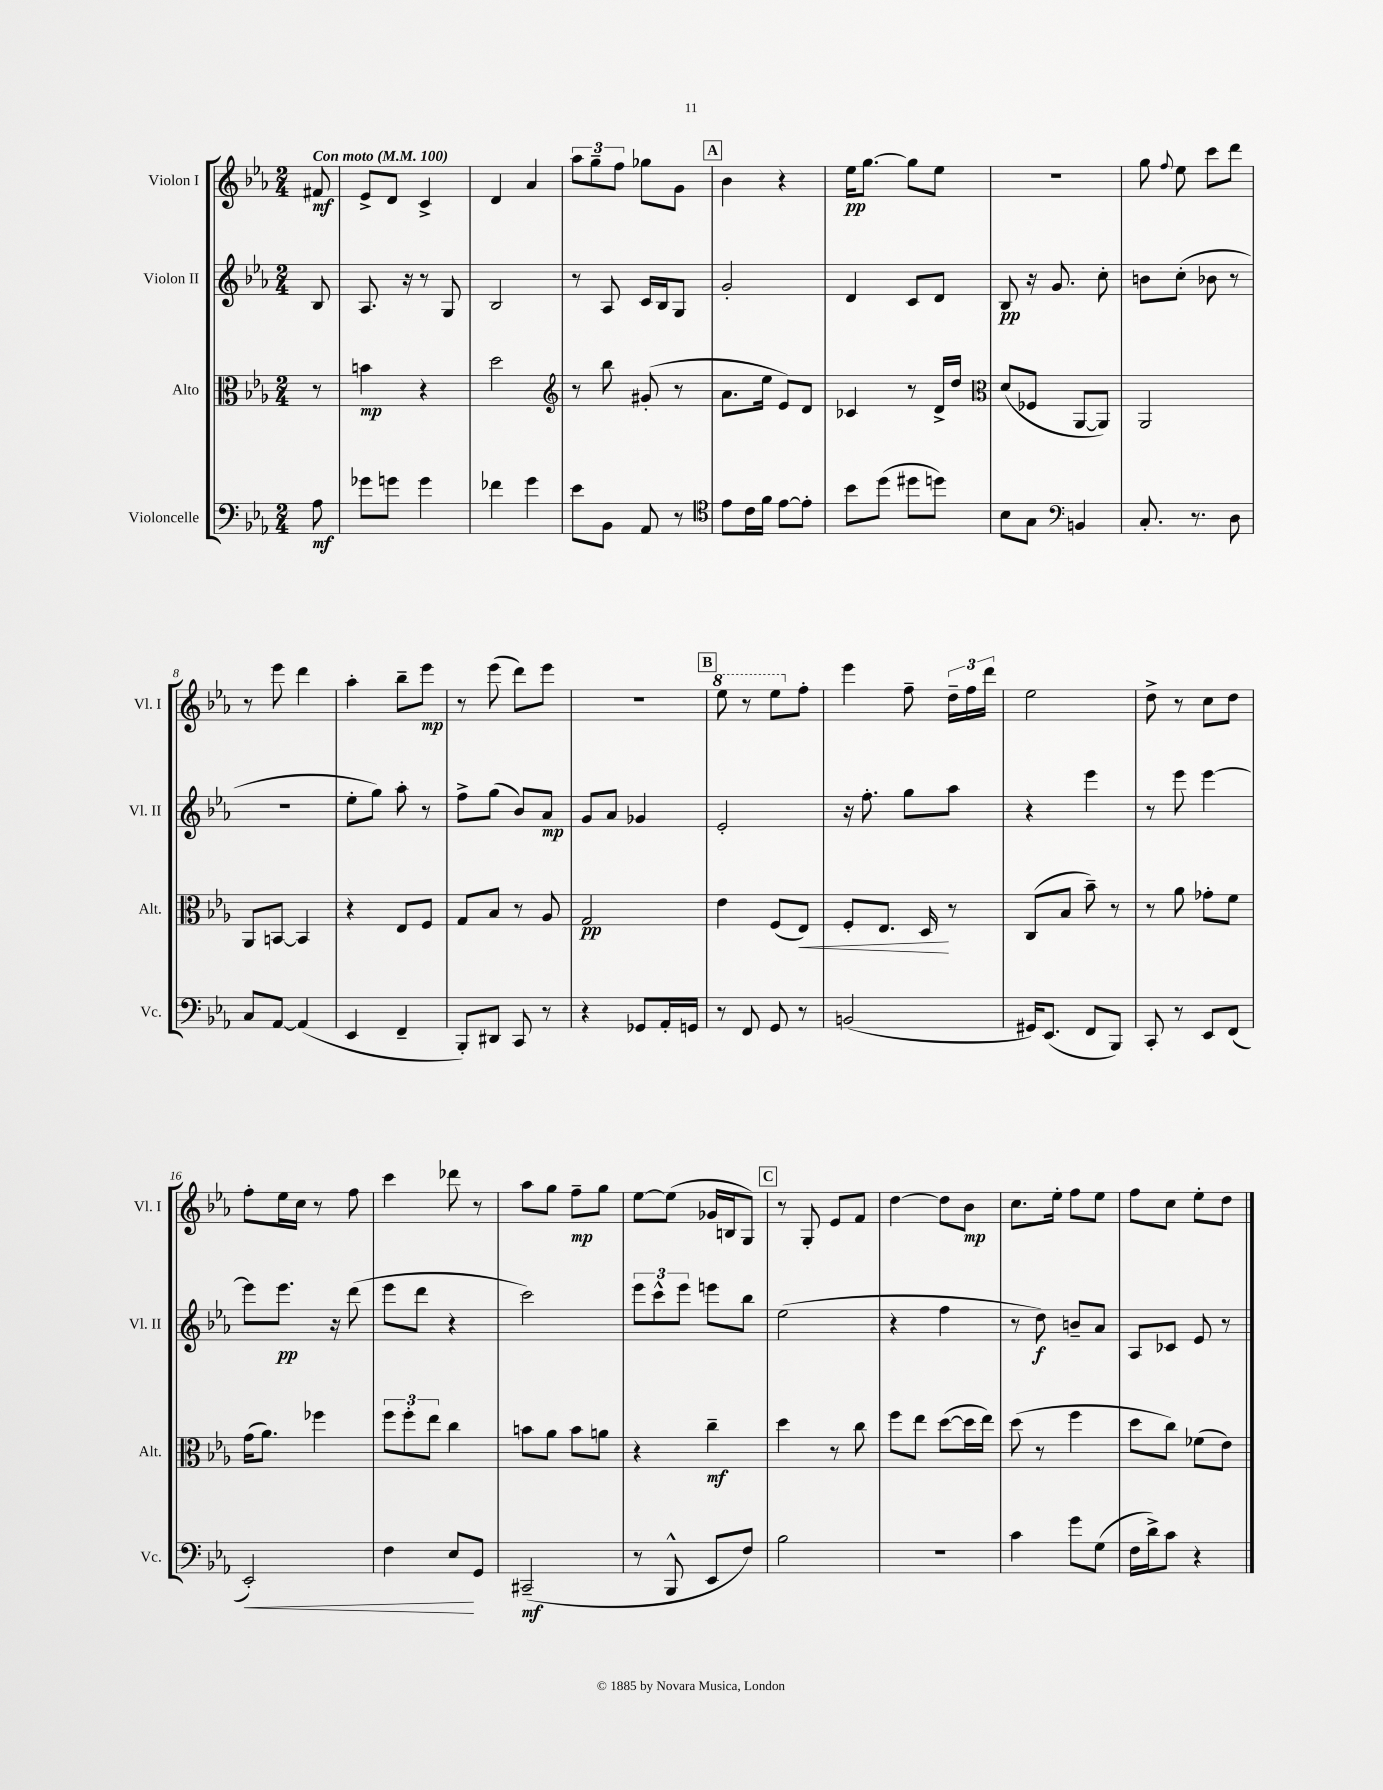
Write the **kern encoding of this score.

**kern	**dynam	**kern	**dynam	**kern	**dynam	**kern	**dynam
*part4	*part4	*part3	*part3	*part2	*part2	*part1	*part1
*staff4	*staff4	*staff3	*staff3	*staff2	*staff2	*staff1	*staff1
*I"Violoncelle	*	*I"Alto	*	*I"Violon II	*	*I"Violon I	*
*I'Vc.	*	*I'Alt.	*	*I'Vl. II	*	*I'Vl. I	*
*clefF4	*	*clefC3	*	*clefG2	*	*clefG2	*
*k[b-e-a-]	*	*k[b-e-a-]	*	*k[b-e-a-]	*	*k[b-e-a-]	*
*M2/4	*	*M2/4	*	*M2/4	*	*M2/4	*
*MM100	*	*MM100	*	*MM100	*	*MM100	*
=	=	=	=	=	=	=	=
!	!	!	!	!	!	!LO:TX:a:B:t=Con moto	!
8A-\	mf	8r	.	8B-/	.	8f#X/	mf
=1	=1	=1	=1	=1	=1	=1	=1
8g-X\L	.	4bn\	mp	8.A-/	.	8e-^/L	.
8gn\J	.	.	.	.	.	8d/J	.
.	.	.	.	16r	.	.	.
4g\	.	4r	.	8r	.	4c^/	.
.	.	.	.	8G/	.	.	.
=2	=2	=2	=2	=2	=2	=2	=2
4f-X\	.	2dd\	.	2B-/	.	4d/	.
4g\	.	.	.	.	.	4a-/	.
=3	=3	=3	=3	=3	=3	=3	=3
*	*	*clefG2	*	*	*	*	*
8e-\L	.	8r	.	8r	.	12aa-\L	.
.	.	.	.	.	.	12gg~\	.
8BB-\J	.	8bb-\	.	8A-/	.	.	.
.	.	.	.	.	.	12ff\J	.
8AA-/	.	(8g#X'/	.	16c/LL	.	8gg-X\L	.
.	.	.	.	16B-/J	.	.	.
8r	.	8r	.	8G/J	.	8g\J	.
!!LO:REH:place=s1:t=A
=4	=4	=4	=4	=4	=4	=4	=4
*clefC4	*	*	*	*	*	*	*
8e-\L	.	8.a-\L	.	2g'/	.	4b-\	.
16c\L	.	.	.	.	.	.	.
16f\JJ	.	16ee-\Jk	.	.	.	.	.
[8e-\L	.	8e-/L)	.	.	.	4r	.
8e-'\J]	.	8d/J	.	.	.	.	.
=5	=5	=5	=5	=5	=5	=5	=5
8b-\L	.	4c-X/	.	4d/	.	16ee-\KL	pp
.	.	.	.	.	.	[8.gg\J	.
(8dd\J	.	.	.	.	.	.	.
8dd#X\L	.	8r	.	8c/L	.	8gg\L]	.
8ddn\J)	.	16d^/LL	.	8d/J	.	8ee-\J	.
.	.	16dd/JJ	.	.	.	.	.
=6	=6	=6	=6	=6	=6	=6	=6
*	*	*clefC3	*	*	*	*	*
8B-\L	.	(8d/L	.	8B-/	pp	2r	.
8G\J	.	8F-X/J	.	16r	.	.	.
.	.	.	.	8.g/	.	.	.
*clefF4	*	*	*	*	*	*	*
4BBn/	.	[8AA-/L	.	.	.	.	.
.	.	8AA-/J])	.	8cc'\	.	.	.
=7	=7	=7	=7	=7	=7	=7	=7
8.C'/	.	2AA-/	.	8bn\L	.	8gg\	.
.	.	.	.	.	.	8qqff/	.
.	.	.	.	(8cc'\J	.	8ee-\	.
8.r	.	.	.	.	.	.	.
.	.	.	.	8b-X\	.	8ccc\L	.
8D\	.	.	.	8r	.	8ddd\J	.
!!LO:LB:g=z
=8	=8	=8	=8	=8	=8	=8	=8
8C/L	.	8AA-/L	.	2r	.	8r	.
[8AA-/J	.	[8BBn/J	.	.	.	8eee-\	.
(4AA-/]	.	4BB/]	.	.	.	4ddd\	.
=9	=9	=9	=9	=9	=9	=9	=9
4EE-/	.	4r	.	8ee-'\L	.	4aa-'\	.
.	.	.	.	8gg\J)	.	.	.
4FF~/	.	8E-/L	.	8aa-'\	.	8bb-~\L	.
.	.	8F/J	.	8r	.	8eee-\J	mp
=10	=10	=10	=10	=10	=10	=10	=10
8BBB-'/L)	.	8G/L	.	8ff^\L	.	8r	.
8DD#X/J	.	8B-/J	.	(8gg\J	.	(8eee-\	.
8CC/	.	8r	.	8b-/L)	.	8ddd\L)	.
8r	.	8A-/	.	8a-/J	mp	8eee-\J	.
=11	=11	=11	=11	=11	=11	=11	=11
4r	.	2G/	pp	8g/L	.	2r	.
.	.	.	.	8a-/J	.	.	.
8GG-X/L	.	.	.	4g-X/	.	.	.
16AA-'/L	.	.	.	.	.	.	.
16GGn/JJ	.	.	.	.	.	.	.
!!LO:REH:place=s1:t=B
=12	=12	=12	=12	=12	=12	=12	=12
*	*	*	*	*	*	*8va	*
8r	.	4e-\	.	2e-'/	.	8eee-\	.
8FF/	.	.	.	.	.	8r	.
8GG/	.	(8F/L	.	.	.	8eee-\L	.
!	!	!	!LO:HP:b	!	!	!	!
*	*	*	*	*	*	*X8va	*
8r	.	8E-/J)	<	.	.	8ff'\J	.
=13	=13	=13	=13	=13	=13	=13	=13
(2BBn/	.	8F'/L	.	16r	.	4eee-\	.
.	.	.	.	8.ff'\	.	.	.
.	.	8.E-/J	.	.	.	.	.
.	.	.	.	8gg\L	.	8ff~\	.
.	.	16D/	.	.	.	.	.
.	.	8r	[	8aa-\J	.	24dd~\LL	.
.	.	.	.	.	.	24ff\	.
.	.	.	.	.	.	24ddd\JJ	.
=14	=14	=14	=14	=14	=14	=14	=14
16GG#X/KL)	.	(8C/L	.	4r	.	2ee-\	.
(8.EE-/J	.	.	.	.	.	.	.
.	.	8B-/J	.	.	.	.	.
8FF/L	.	8b-~\)	.	4eee-\	.	.	.
8BBB-/J)	.	8r	.	.	.	.	.
=15	=15	=15	=15	=15	=15	=15	=15
8CC'/	.	8r	.	8r	.	8dd^\	.
8r	.	8a-\	.	8eee-\	.	8r	.
8EE-/L	.	8g-X'\L	.	[4eee-\	.	8cc\L	.
(8FF/J	.	8f\J	.	.	.	8dd\J	.
!!LO:LB:g=z
=16	=16	=16	=16	=16	=16	=16	=16
!	!LO:HP:b	!	!	!	!	!	!
2EE-'/)	<	(16g\KL	.	8eee-\L]	.	8ff'\L	.
.	.	8.a-\J)	.	.	.	.	.
.	.	.	.	8.eee-\J	pp	16ee-\L	.
.	.	.	.	.	.	16cc\JJ	.
.	.	4ff-X\	.	.	.	8r	.
.	.	.	.	16r	.	.	.
.	.	.	.	(8ddd\	.	8ff\	.
=17	=17	=17	=17	=17	=17	=17	=17
4F\	.	12ff\L	.	8eee-\L	.	4ccc\	.
.	.	12ff'\	.	.	.	.	.
.	.	.	.	8ddd\J	.	.	.
.	.	12ee-\J	.	.	.	.	.
8E-/L	.	4cc\	.	4r	.	8ddd-X\	.
8GG/J	[	.	.	.	.	8r	.
=18	=18	=18	=18	=18	=18	=18	=18
(2CC#X~/	mf	8bn\L	.	2ccc\)	.	8aa-\L	.
.	.	8a-\J	.	.	.	8gg\J	.
.	.	8b\L	.	.	.	8ff~\L	mp
.	.	8an\J	.	.	.	8gg\J	.
=19	=19	=19	=19	=19	=19	=19	=19
8r	.	4r	.	12eee-\L	.	[8ee-\L	.
.	.	.	.	12ccc^^\	.	.	.
8BBB-^^/	.	.	.	.	.	(8ee-\J]	.
.	.	.	.	12eee-\J	.	.	.
8EE-/L	.	4cc~\	mf	8eeen\L	.	16g-X/LL	.
.	.	.	.	.	.	16Bn/J	.
8F/J)	.	.	.	8bb-\J	.	8G/J)	.
!!LO:REH:place=s1:t=C
=20	=20	=20	=20	=20	=20	=20	=20
2B-\	.	4dd\	.	(2ee-\	.	8r	.
.	.	.	.	.	.	8G'/	.
.	.	8r	.	.	.	8e-/L	.
.	.	8cc\	.	.	.	8f/J	.
=21	=21	=21	=21	=21	=21	=21	=21
2r	.	8ff\L	.	4r	.	[4dd\	.
.	.	8ee-\J	.	.	.	.	.
.	.	([8dd\L	.	4ff\	.	8dd\L]	.
.	.	16dd\L]	.	.	.	8b-\J	mp
.	.	16ee-\JJ)	.	.	.	.	.
=22	=22	=22	=22	=22	=22	=22	=22
4c\	.	(8dd\	.	8r	.	8.cc\L	.
.	.	8r	.	8dd\)	f	.	.
.	.	.	.	.	.	16ee-'\Jk	.
8g\L	.	4ff\	.	8bn~/L	.	8ff\L	.
(8G\J	.	.	.	8a-/J	.	8ee-\J	.
=23	=23	=23	=23	=23	=23	=23	=23
16F\LL	.	8dd\L	.	8A-/L	.	8ff\L	.
16d^\J)	.	.	.	.	.	.	.
8c\J	.	8cc\J)	.	8c-X/J	.	8cc\J	.
4r	.	(8f-X\L	.	8e-/	.	8ee-'\L	.
.	.	8e-\J)	.	8r	.	8dd\J	.
==	==	==	==	==	==	==	==
*-	*-	*-	*-	*-	*-	*-	*-
